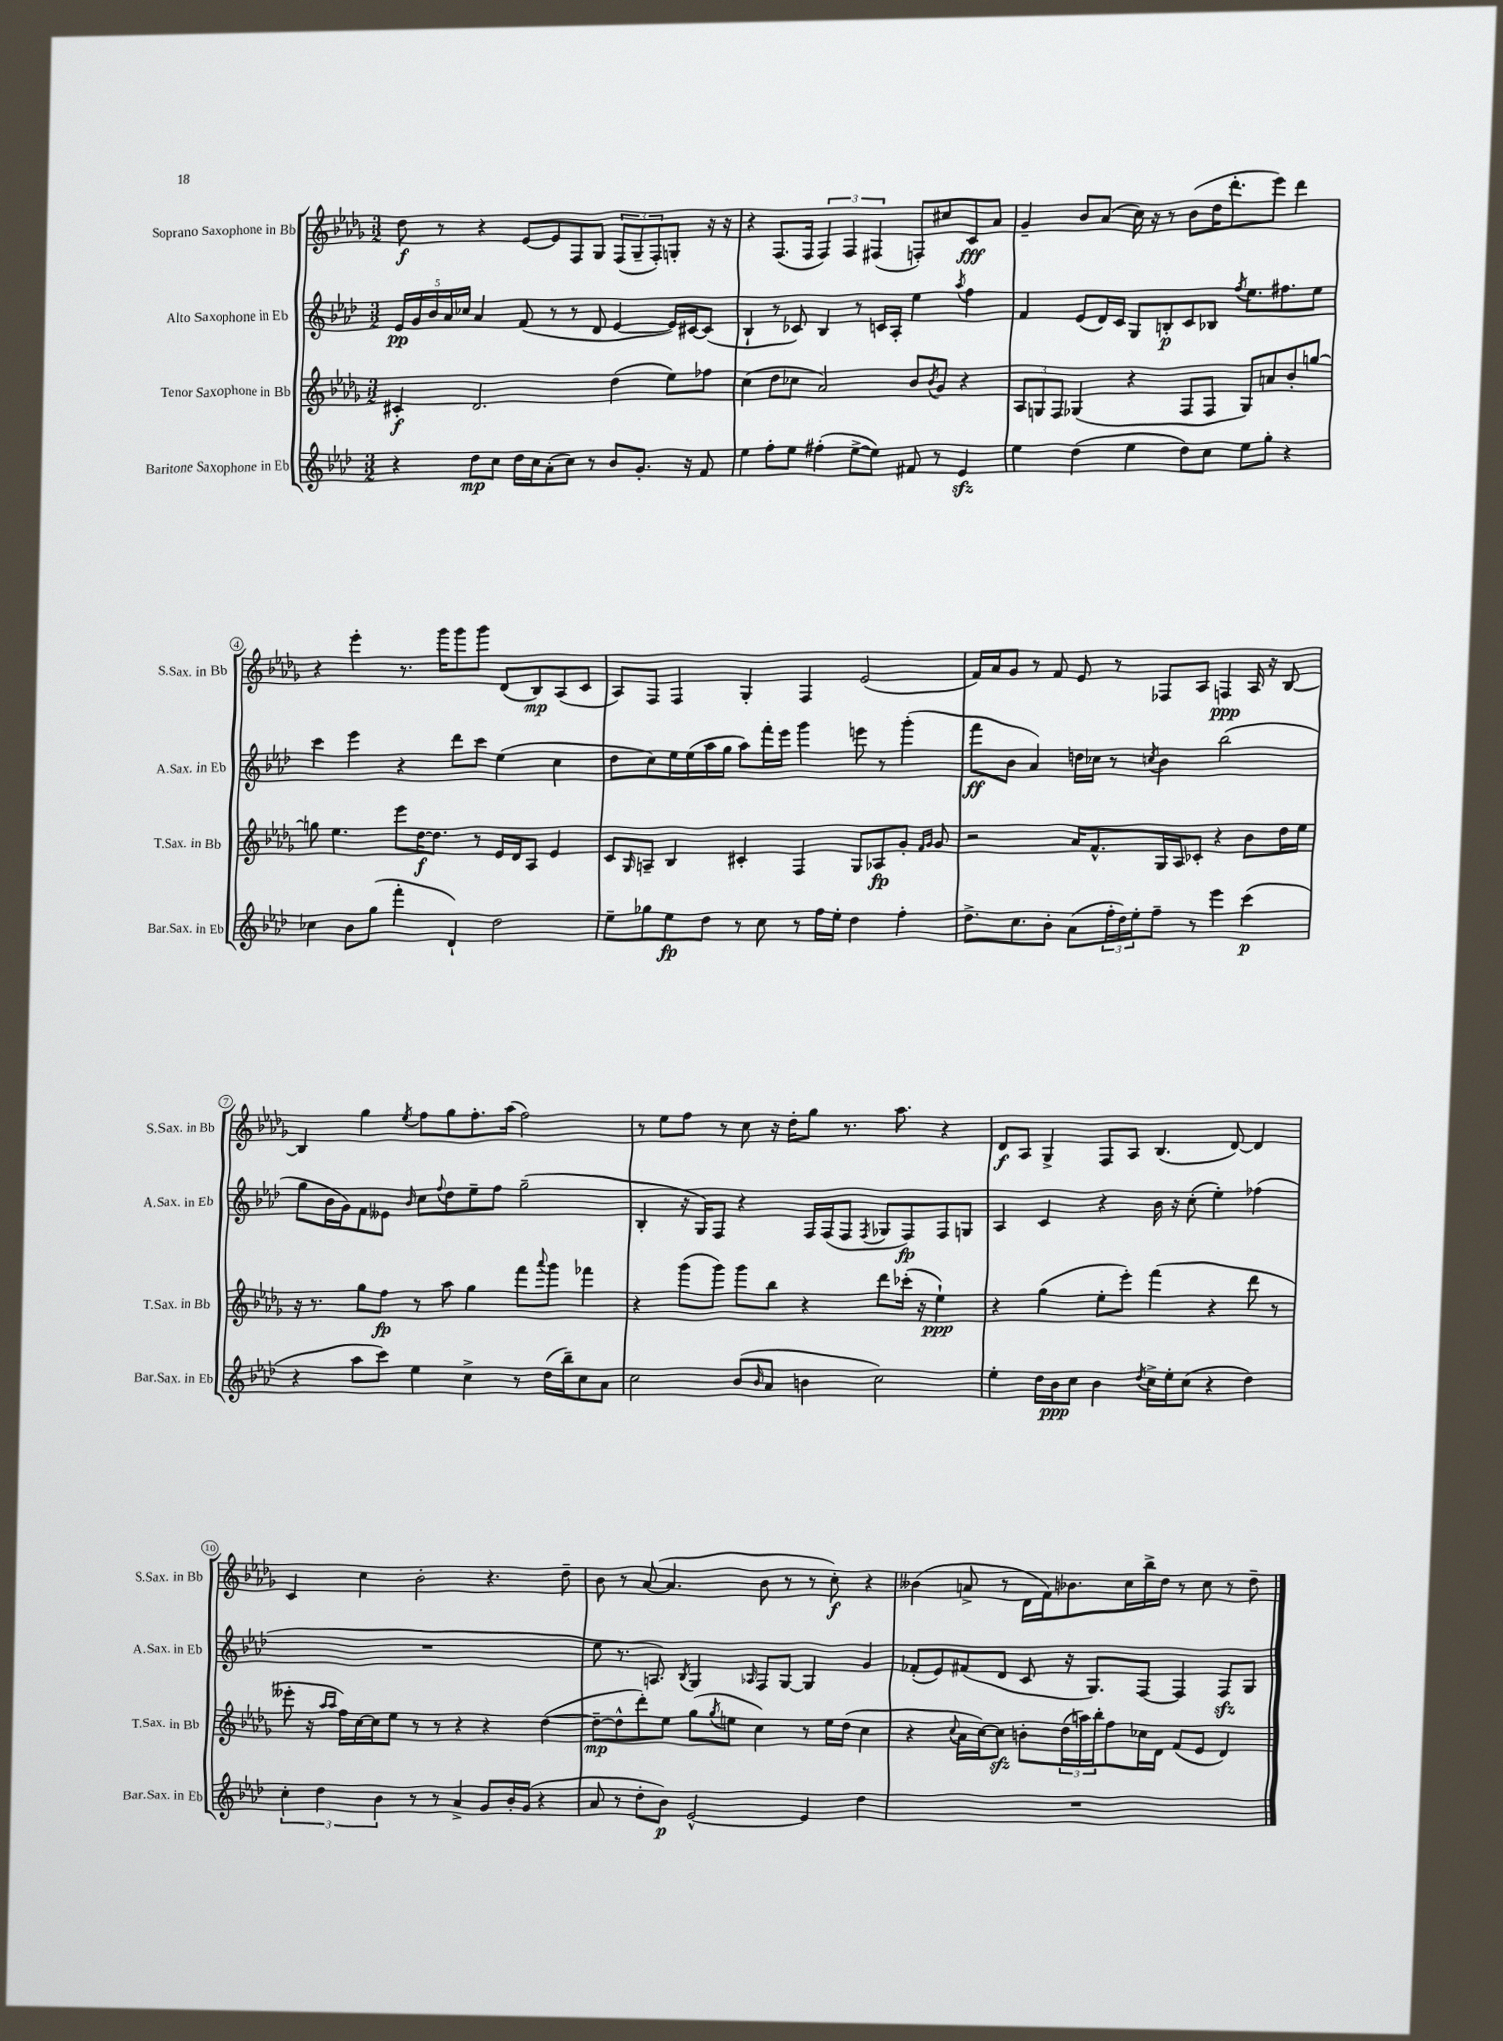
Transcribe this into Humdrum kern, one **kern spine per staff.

**kern	**kern	**kern	**kern
*staff4	*staff3	*staff2	*staff1
*clefG2	*clefG2	*clefG2	*clefG2
*k[b-e-a-d-]	*k[b-e-a-d-g-]	*k[b-e-a-d-]	*k[b-e-a-d-g-]
*M3/2	*M3/2	*M3/2	*M3/2
4r	4c#'/	20e-/LL	8dd-\
.	.	20g/	.
.	.	20b-/	.
.	.	.	8r
.	.	20a-/	.
.	.	20cc-/JJ	.
8dd-\L	2.d-/	4a-/	4r
8cc\J	.	.	.
16dd-\LL	.	(8f/	[8e-/L
16cc\J	.	.	.
(8a-'\	.	8r	8e-/]
8cc\J)	.	8r	8F/
8r	.	8d-/	8G-/J
8b-/L	(4dd-\	[4e-/	(12F/L
.	.	.	12G-~/
8.g'/J	.	.	.
.	.	.	12F'/)
.	8ee-\L)	16e-/]LL)	8G'/J
16r	.	[16c#/J	.
8f/	8ff-\J	(8c#/]J	16r
.	.	.	16r
=	=	=	=
4ee-\	(4cc\	4B-`/	4r
8ff'\L	8dd-\L	8r	(8.F/L
8ee-\J	8cc-\J	8c-/)	.
.	.	.	16F/Jk
(4ff#'\	2a-/)	4B-/	6F/)
.	.	.	6F/
[8ee-^\L	.	8r	.
.	.	.	(6F#/
8ee-\]J)	.	16c/LL	.
.	.	16A-'/JJ	.
8f#/	8b-/L	4ee-\	8F'/L)
.	8qb-/	.	.
8r	8g-/J	.	8cc#/
.	.	8qaa-/	.
4e-/	4r	4ff\	8c/
.	.	.	8a-/J
=	=	=	=
4ee-\	12A-/L	4f/	4g-~/
.	12G/	.	.
.	12F/J	.	.
(4dd-\	(4G-/	(8e-/L	8b-/L
.	.	16d-/L)	(8a-/J
.	.	16c/JJ	.
4ee-\	4r	8G/L	16cc\)
.	.	.	16r
.	.	8B'/	8r
8dd-\L)	8F/L	8c/	(8b-\L
8cc\J	8F/J	8B-/J	16dd-\K
.	.	.	8.ddd-'\
.	.	8qff/	.
8ee-\L	8G-/L)	8.ee-\L	.
8gg'\J	8a/	.	8eee-\J)
.	.	8.ff#\	.
4r	8b-'/	.	4ddd-\
.	[8gg/J	8ee-\J	.
=	=	=	=
4cc-\	8gg\]	4ccc\	4r
.	4.ee-\	.	.
8b-\L	.	4eee-\	4eee-'\
(8gg\J	.	.	.
4fff'\	8eee-\L	4r	8.r
.	[16dd-\K	.	.
.	8.dd-\]J	.	16ggg-\LK
4d-`/)	.	8ddd-\L	8ggg-\
.	8r	8ccc\J	8ggg-\J
2dd-\	16e-/LL	(4ee-\	(8d-/L
.	16d-/J	.	.
.	8A-/J	.	8B-/)
.	4e-/	4cc\	(8A-/
.	.	.	8c/J
=	=	=	=
8ee-~\L	8c/L	8dd-\L	8A-/L)
.	16qqG-/	.	.
8gg-\	8A~/J	8cc\)	8F/J
8ee-\	4B-/	16ee-\L	4F/
.	.	(16ee-\	.
8dd-\J	.	16aa-\	.
.	.	16gg\JJ	.
8r	4c#'/	8aa-\L)	4G-'/
8cc\	.	16fff'\L	.
.	.	16eee-\JJ	.
8r	4F/	4ggg\	4F/
16ff\LL	.	.	.
16ee-'\JJ	.	.	.
4dd-\	8G-/L	8eee\	(2e-/
.	8A-/	8r	.
4ff'\	8g-'/J	(4ggg'\	.
.	16qqf/LL	.	.
.	16qqg-/JJ	.	.
.	8g-/	.	.
=	=	=	=
8.dd-^\L	2r	8fff\L	16f/LL)
.	.	.	16a-/J
.	.	8b-\J	8g-/J
8.cc\	.	.	.
.	.	4a-/)	8r
8b-'\J	.	.	8f/
(8a-\L	16a-/LK	16dd\LL	8e-/
.	8.f^^/	16cc-\JJ	.
24ff'\L	.	8r	8r
24dd-\)	.	.	.
24ee-'\J	.	.	.
.	.	8qcc/	.
8ff~\J	16G-/L	4b-\	8F-/L
.	16A-/J	.	.
8r	8c-'/J	.	8A-/J
4eee-\	4r	(2bb-\	4F/
(4ccc\	8b-\L	.	16A-/
.	.	.	16r
.	16dd-\L	.	[8B-/
.	16ee-\JJ	.	.
=	=	=	=
4r	16r	8gg\L	4B-/]
.	8.r	.	.
.	.	16b-\L	.
.	.	16g\J)	.
8aa-\L	8gg-\L	8f\	4gg-\
8ccc\J)	8ff\J	8e--\J	.
.	.	16qqb-/	8qee-/
4ee-\	8r	8cc\L	8ff\L
.	.	8qqff/	.
.	8aa-\	8dd-\	8gg-\
4cc^\	4gg-\	8ee-~\	8.ff'\
.	.	8ff\J	.
.	.	.	(16aa-\Jk
8r	8fff\L	(2gg~\	2ff\)
.	8qqaaa-/	.	.
(16dd-\LL	8ggg-\J	.	.
16bb-~\J)	.	.	.
8cc\	4fff-\	.	.
8a-\J	.	.	.
=	=	=	=
2cc\	4r	4B-'/	8r
.	.	.	8ee-\L
.	(8ggg-\L	16r	8ff\J
.	.	16G/LK)	.
.	8ggg-\J)	8F/J	8r
(8b-/L	8ggg-\L	4r	8cc\
16qqb-/	.	.	.
8a-/J	8bb-\J	.	16r
.	.	.	16dd-'\LK
4b\	4r	16F/LL	8gg-\J
.	.	(16F/J	.
.	.	8F/J	8.r
.	.	8qF/	.
2cc\)	8ddd-\L	8G-/L	.
.	.	.	8.aa-\
.	(16ccc-'\Jk	8F/)	.
.	16r	.	.
.	4ee-`\)	8F/	4r
.	.	8G/J	.
=	=	=	=
4ee-'\	4r	4A-/	8d-/L
.	.	.	8A-/J
16dd-\LL	(4gg-\	4c/	4G-^/
16b-\J	.	.	.
8cc\J	.	.	.
4b-\	8ee-'\L	4r	8F/L
.	8eee-'\J)	.	8A-/J
8qdd-/	.	.	.
16cc^\LL	(4fff\	16b-\	(4.B-/
16ee-'\J	.	16r	.
(8cc\J	.	(8cc'\	.
4r	4r	4ee-'\)	.
.	.	.	[8d-/)
4dd-\)	8ddd-\	(4ff-\	4d-/]
.	8r	.	.
=	=	=	=
6cc'\	8eee--'\	1.r	4c/
.	16r	.	.
6dd-\	.	.	.
.	16qqaa-/LL	.	.
.	16qqaa-/JJ	.	.
.	16ff\LL)	.	.
.	[16cc\	.	4cc\
.	16cc\]J	.	.
6b-\	.	.	.
.	8ee-\J	.	.
8r	8r	.	2b-'\
8r	8r	.	.
4a-^/	4r	.	.
8g/L	4r	.	4.r
16b-'/L	.	.	.
(16g/JJ	.	.	.
4r	([4dd-\	.	.
.	.	.	8dd-~\
=	=	=	=
8a-/	8dd-~\_L	8ee-\	8b-\
8r	8dd-^^\]	8.r	8r
8dd-'\L	8ddd-'\)	.	([8a-/
.	.	8.A/)	.
8b-\J)	8ee-\J	.	4.a-/]
.	.	8qB-/	.
[2e-^^/	(8gg-\L	4G/	.
.	8qgg-/	.	.
.	8ee\J	.	.
.	.	16qqA-/	.
.	4cc\)	8F/L	8b-\
.	.	[8G/J	8r
4e-/]	8r	4G/]	8r
.	16ee\LL	.	8cc'\)
.	(16dd-\JJ	.	.
4dd-\	4cc\	4g/	4r
=	=	=	=
1.r	4r	(8f-'/L	(4b--\
.	.	8e-/)	.
.	8qqcc/	.	.
.	16a-\LL	(8f#/	8a^/
.	[16cc\J)	.	.
.	8cc\]J	8d-/J	8r
.	8b'\L	8c/	16d-\LL
.	.	.	16f\J)
.	(24dd-\L	16r	8.b-\
.	24aa\)	.	.
.	.	8.G/L)	.
.	24bb-'\J	.	.
.	8ff\	.	.
.	.	.	16cc\L
.	16cc-\L	[8F/J	16bb-^\
.	16d-\JJ	.	16dd-\JJ
.	(8f/L	4F/]	8r
.	8e-/J	.	8cc\
.	4d-/)	8F/L	8r
.	.	8G/J	8dd-~\
==	==	==	==
*-	*-	*-	*-
